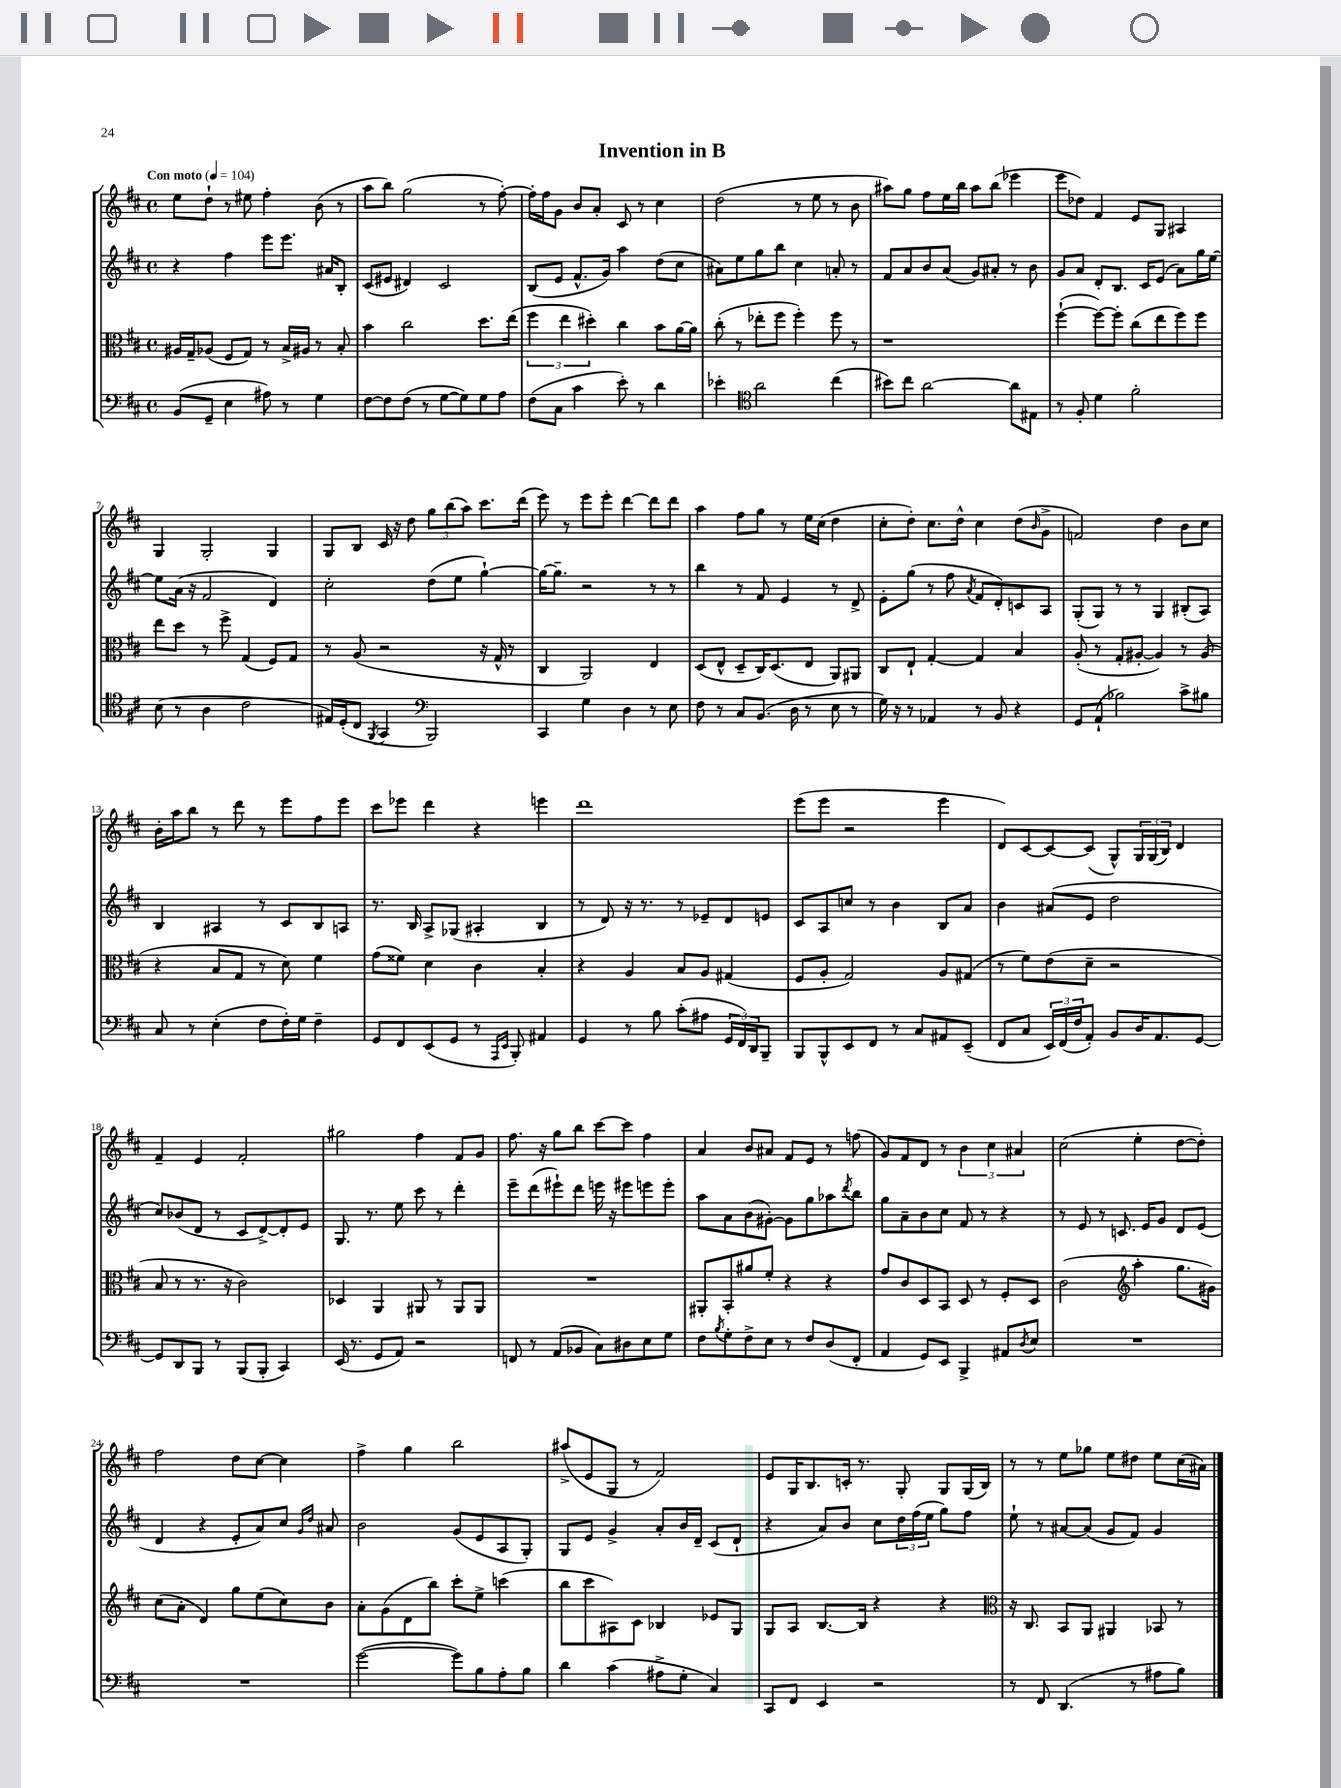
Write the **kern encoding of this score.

**kern	**kern	**kern	**kern
*part4	*part3	*part2	*part1
*staff4	*staff3	*staff2	*staff1
*clefF4	*clefC3	*clefG2	*clefG2
*k[f#c#]	*k[f#c#]	*k[f#c#]	*k[f#c#]
*M4/4	*M4/4	*M4/4	*M4/4
*met(c)	*met(c)	*met(c)	*met(c)
*MM104	*MM104	*MM104	*MM104
=1	=1	=1	=1
!	!	!	!LO:TX:a:B:t=Con moto
(8BB/L	16A#X/LL	4r	8ee\L
.	16G~/J	.	.
8GG~/J	(8A-X/J	.	8dd`\J
4E\	8F#/L	4ff#\	8r
.	8G/J)	.	8ee#X\
8A#X\)	8r	8eee\L	4ff#'\
8r	16B^/LL	8.eee\J	.
.	16A#X/JJ	.	.
4G\	8r	.	(8b\
.	.	16a#X/KL	.
.	8B'/	8B'/J	8r
=2	=2	=2	=2
[8F#\L	4b\	(8c#/L	8aa\L
8F#\]	.	8e#X/J	8bb\J)
(8F#\J	2cc#\	4d#X/)	(2gg\
8r	.	.	.
[8G\L	.	2c#/	.
8G\])	.	.	.
8G\	8.dd\L	.	8r
8A\J	.	.	[8ff#'\)
.	(16ee\Jk	.	.
=3	=3	=3	=3
(8F#\L	6ff#\	(8B/L	16ff#'\LL]
.	.	.	16ff#\J
8C#\J	.	8e/J	8g\J
.	6ee\	.	.
4c#\	.	8.f#^^/L	8b/L
.	6dd#X'\)	.	.
.	.	.	8a'/J
.	.	16g/Jk)	.
8e'\)	4cc#\	4aa\	8c#/
8r	.	.	8r
4d\	8b\L	(8dd\L	4cc#\
.	[16a\L	8cc#\J	.
.	16a\JJ]	.	.
=4	=4	=4	=4
4e-X'\	(8cc#'\	8a#X\L)	(2dd\
.	8r	8ee\	.
*clefC4	*	*	*
2a\	8ee-X'\L	8gg\	.
.	8ff#\J	8bb\J	.
.	4ff#'\)	4cc#\	8r
.	.	.	8ee\
(4cc#\	8ff#\	8an'/	8r
.	8r	8r	8b\
=5	=5	=5	=5
8b#X\L)	1r	8f#/L	8aa#X\L)
8cc#\J	.	8a/	8gg\J
[2a\	.	8b/	8ff#\L
.	.	(8a/J	16ee\L
.	.	.	16bb\JJ
.	.	8g/L)	8aa#\L
.	.	8a#X'/J	(8bb\J
8a\L]	.	8r	4eee-X\
8E#X\J	.	8b\	.
=6	=6	=6	=6
8r	([4ff#`\	8g/L	8eee\L
8F#'/	.	8a/J	8dd-X\J)
4d\	8ff#\L_)	8d'/L	4f#/
.	8ff#'\J]	8.B/J	.
2f#'\	(8cc#\L	.	8e/L
.	.	16c#/KL	.
.	8ee\	(8e/J	8G/J
.	8ff#\)	8a\L)	4A#X/
.	8ff#\J	16gg\L	.
.	.	[16ee\JJ	.
!!LO:LB:g=z
=7	=7	=7	=7
(8B\	8ee\L	8ee\L]	4G/
8r	8dd\J	(16a\Jk	.
.	.	16r	.
4A\	8r	2f#/	2G'/
.	8ff#^\	.	.
2c#\	(4G/	.	.
.	8F#/L)	4d/)	4G/
.	8G/J	.	.
=8	=8	=8	=8
16E#X/LL)	8r	2cc#'\	8G/L
(16D'/J	.	.	.
8C#/J	(8A/	.	8B/J
8qFF#/	.	.	.
4GG/	2r	.	16c#/
.	.	.	16r
.	.	.	8dd\
*clefF4	*	*	*
2BBB/)	.	(8dd\L	12gg\L
.	.	.	(12bb\
.	.	8ee\J	.
.	.	.	12aa\J)
.	16r	[4gg`\)	8.ccc#\L
.	16G^^/	.	.
.	8r	.	.
.	.	.	(16ddd\Jk
=9	=9	=9	=9
4CC#/	4C#/	16gg\KL_	8eee\)
.	.	8.gg~\J]	.
.	.	.	8r
4G\	2AA/)	2r	8eee\L
.	.	.	8eee'\J
4D\	.	.	[4ddd\
8r	4E/	8r	8ddd\L]
8E\	.	8r	8ddd\J
=10	=10	=10	=10
8F#\	(8D/L	4bb\	4aa\
8r	8E^^/J	.	.
8C#/L	8D~/L	8r	8ff#\L
(8.BB/J	16C#/K)	8f#/	8gg\J
.	(8.D/	.	.
.	.	4e/	8r
16D\	.	.	.
8r	8E/J	.	16ee\LL
.	.	.	(16cc#\JJ
8E\	8AA/L)	8r	4dd\
8r	8AA#X/J	8d^/	.
=11	=11	=11	=11
16G\)	8C#/L	8e'\L	8cc#'\L
16r	.	.	.
8r	8E`/J	(8gg\J	8dd'\J)
4AA-X/	[4G'/	8r	8.cc#\L
.	.	8ff#\	.
.	.	.	16dd^^\Jk
.	.	8qa/	.
8r	4G/]	8f#/L	4cc#\
8BB/	.	8d'/)	.
4r	4B/	8cn/	(8dd\L
.	.	.	16qqb/
.	.	8A/J	8g^\J
=12	=12	=12	=12
8GG/L	(8A'/	(8G'/L	2fn/)
(8AA`/J	8r	8G/J)	.
2B-X\)	8G'/L	8r	.
.	[8A#X'/J	8r	.
.	4A#/])	4G/	4dd\
8c#^\L	8r	(8B#X'/L	8b\L
8B#X\J	(8A#/	8A/J)	8cc#\J
!!LO:LB:g=z
=13	=13	=13	=13
8C#/	4r	4B/	16b'\LL
.	.	.	16aa\J
8r	.	.	8bb\J
(4E'\	8B/L	4A#X/	8r
.	8G/J	.	8ddd\
8F#\L	8r	8r	8r
16F#'\L)	8d\)	8c#/L	8eee\L
16G\JJ	.	.	.
4F#~\	4f#\	8B/	8ff#\
.	.	8An/J	8eee\J
=14	=14	=14	=14
8GG/L	(8g\L	8.r	8ccc#\L
8FF#/	8f##X\J)	.	8eee-X\J
.	.	16B/	.
(8EE/	4d\	8A^/L	4ddd\
8GG/J	.	(8G-X/J	.
8r	4c#\	4A#X'/	4r
16qqAAA/LL	.	.	.
16qqEE/JJ	.	.	.
8BBB'/)	.	.	.
4AA#X/	4B'/	4B/	4eeen\
=15	=15	=15	=15
4GG/	4r	8r	1ddd
.	.	8d/)	.
8r	4A/	16r	.
.	.	8.r	.
8B\	.	.	.
(8c#'\L	8B/L	8r	.
8A#X\J	8A/J	8e-X~/L	.
24GG/LL	(4G#X/	8d/	.
24FF#/)	.	.	.
24DD/J	.	.	.
8BBB~/J	.	8en/J	.
=16	=16	=16	=16
8BBB/L	8F#/L	8c#/L	(8eee\L
8BBB^^/	8A'/J	8A/	8eee\J
8EE/	2G/)	8ccn/J	2r
8FF#/J	.	8r	.
8r	.	4b\	.
8C#/L	.	.	.
8AA#X/	8A/L	8B/L	4eee\
(8EE~/J	(8G#X/J	8a/J	.
=17	=17	=17	=17
8FF#/L	8r	4b\	8d/L)
8C#/J	8f#\L)	.	[8c#/
24EE/LL)	(8e\	(8a#X/L	8c#/_
(24FF#/	.	.	.
24F#/J	.	.	.
8AA'/J)	8d~\J	8e/J	(8c#/J]
8BB/L	2r	2dd\	8G^^/L)
16D/K	.	.	24G/L
.	.	.	(24G/
8.AA/	.	.	.
.	.	.	24B/JJ)
.	.	.	4d/
[8GG/J	.	.	.
!!LO:LB:g=z
=18	=18	=18	=18
8GG/L]	8B/	8cc#/L)	4f#~/
8DD/	8r	(8b-X/	.
8BBB/J	8.r	8d/J	4e/
8r	.	8r	.
.	16r	.	.
(8BBB/L	2c#\)	8c#/L	2f#'/
8BBB'/J	.	[8d^/)	.
4CC#/)	.	8d'/]	.
.	.	8e/J	.
=19	=19	=19	=19
(16EE/	4D-X/	8.G/	2gg#X\
8.r	.	.	.
.	.	8.r	.
8GG/L	4AA/	.	.
8AA/J)	.	8ee\	.
2r	8AA#X/	8ccc#\	4ff#\
.	8r	8r	.
.	8AA#/L	4ddd'\	8f#/L
.	8AA#/J	.	8g/J
=20	=20	=20	=20
8FFn/	1r	8eee~\L	8.ff#\
8r	.	(8ddd\	.
.	.	.	16r
(8AA/L	.	8eee#X`\)	8gg\L
8BB-X/J	.	8ddd\J	8bb\J
8C#\L)	.	16eeen\	[8ccc#\L
.	.	16r	.
8D#X\	.	8eee#X\L	8ccc#\J]
8E\	.	8eeen\	4ff#\
8G\J	.	8eee'\J	.
=21	=21	=21	=21
8F#\L	8AA#X'/L	8aa\L	4a/
8qB/	.	.	.
8G'\	8BB'/	8a\	.
8F#^\	8a#X/	(8b\	8b/L
8E\J	8f#'/J	[8g#X'\J)	8a#X/J
8r	4r	8g#\L]	8f#/L
8F#/L	.	8gg\	8e/J
(8D/	4r	8aa-X\	8r
.	.	8qddd/	.
8FF#'/J	.	8bb\J	(8ffn\
=22	=22	=22	=22
4AA/	8g/L	8gg\L	8g/L)
.	8c#/	8a~\	8f#/
8GG/L)	8D/	8b\	8d/J
8EE/J	8BB/J	8cc#\J	8r
4BBB^/	8D/	8f#/	6b\
.	8r	8r	.
.	.	.	6cc#\
8AA#X/L	8F#'/L	4r	.
.	.	.	6a#X/
8qD/	.	.	.
8E/J	8D/J	.	.
=23	=23	=23	=23
1r	(2c#\	8r	(2cc#\
.	.	8e/	.
.	.	8r	.
.	.	8.cn/	.
*	*clefG2	*	*
.	4aa'\	.	4ee'\
.	.	16e/KL	.
.	.	8g/J	.
.	8.gg\L	8d/L	[8dd\L
.	.	(8e/J	8dd'\J])
.	16g#X\Jk)	.	.
!!LO:LB:g=z
=24	=24	=24	=24
1r	(8cc#\L	4d/	2ff#\
.	8a'\J	.	.
.	4d/)	4r	.
.	8gg\L	8e'/L	8dd\L
.	(8ee\	8a/)	[8cc#\J
.	8cc#\)	8cc#/J	4cc#\]
.	.	16qqg/LL	.
.	.	16qqdd/JJ	.
.	8b\J	8a#X/	.
=25	=25	=25	=25
([2g\	8a'\L	2b\	4ff#^\
.	(8g\	.	.
.	8d\	.	4gg\
.	8bb\J)	.	.
8g\L])	8ccc#'\L	(8g/L	2bb\
8B\	8ee^\J	8e/	.
8A'\	(4cccn\	8A/	.
8B\J	.	8G'/J)	.
=26	=26	=26	=26
4d\	8bb\L	8G/L	(8aa#X^/L
.	8ccc#\	8e/J	8e/
(4c#\	8A#X\)	4g^/	8G/J
.	8c#\J	.	8r
8A#X^\L	4B-X/	8a'/L	2f#/)
8G'\J	.	16b/L	.
.	.	16d~/JJ	.
4C#/)	8e-X/L	(8c#/L	.
.	8G/J	8d`/J	.
=27	=27	=27	=27
8CC#/L	8G/L	4r	8e/L
8FF#/J	8A/J	.	16G/K
.	.	.	8.B/
4EE/	[8.B/L	8a/L)	.
.	.	8b/J	16cn'/Jk
.	16B/Jk]	.	8.r
2r	4r	8cc#\L	.
.	.	24dd\L	8G'/
.	.	(24ff#\	.
.	.	24ee\JJ	.
.	4r	8gg\L)	8G/L
.	.	8ff#\J	(16G/L
.	.	.	16B/JJ)
=28	=28	=28	=28
*	*clefC3	*	*
8r	16r	8ee`\	8r
.	8.C#/	.	.
8FF#/	.	8r	8r
(4.DD/	8BB/L	[8a#X/L	8ee\L
.	8AA/J	(8a#/J]	8gg-X\J
.	4AA#X/	8g/L	8ee\L
8r	.	8f#/J)	8dd#X\J
8A#X\L	8BB-X/	4g/	8ee\L
8B\J)	8r	.	(16cc#\L
.	.	.	16a#X\JJ)
==	==	==	==
*-	*-	*-	*-
